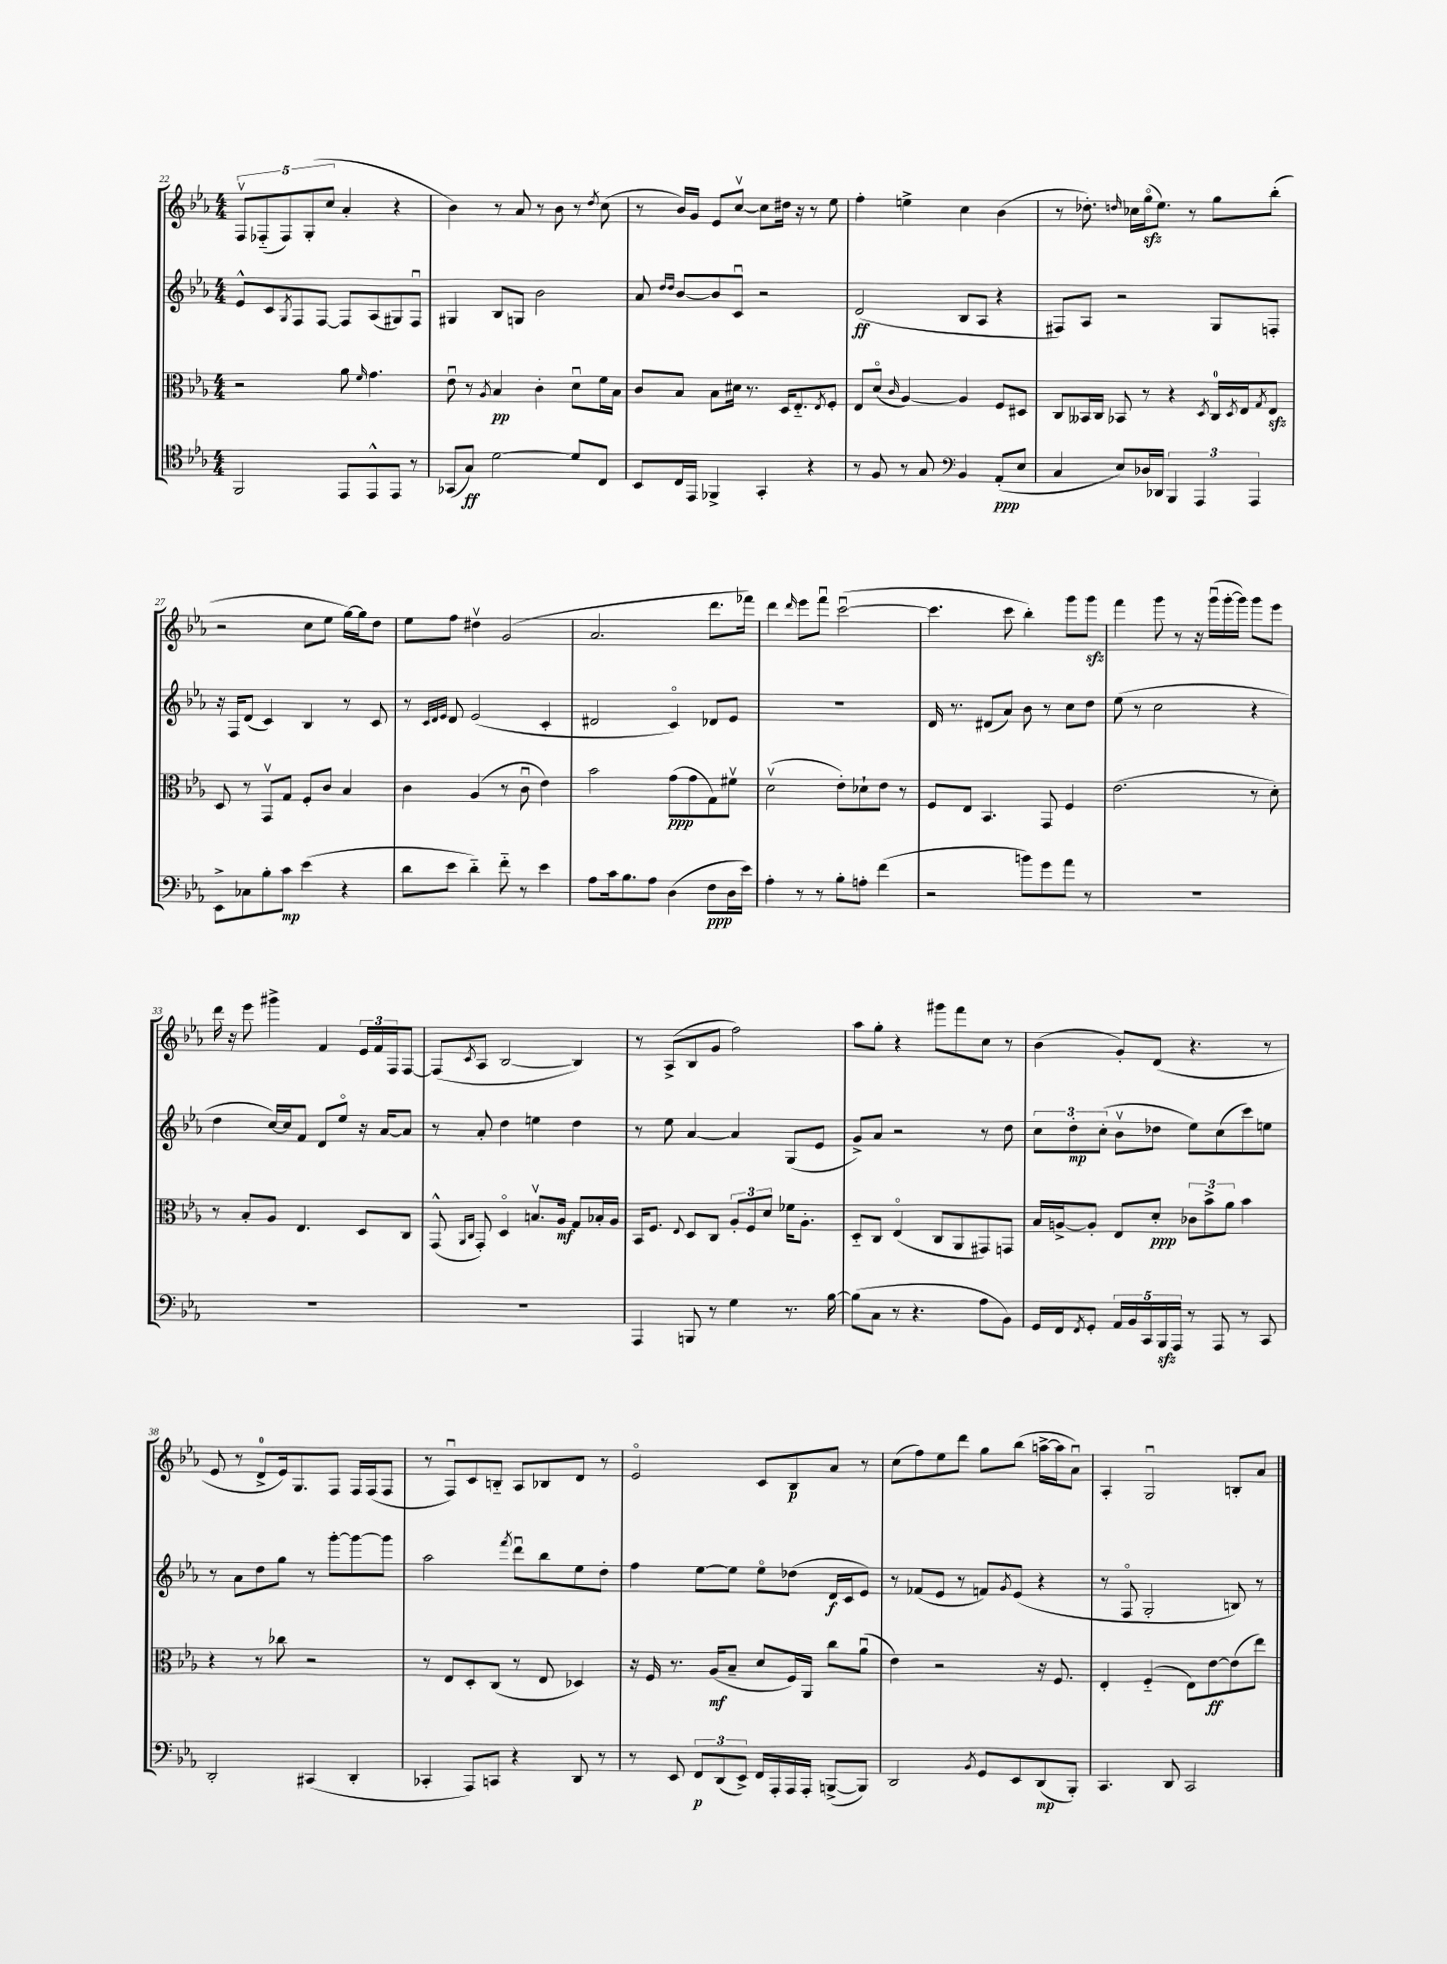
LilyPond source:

<<
\new StaffGroup <<
\new Staff = "s0" {
    \clef treble \key ees \major \numericTimeSignature \time 4/4
    \tuplet 5/4 { f8\upbow fes8-_( fes8) g8-.( c''8 } aes'4-. r4 |
    bes'4) r8 aes'8 r8 bes'8 r8 \acciaccatura { d''8 } c''8( |
    r8 bes'16) g'16 ees'8 c''8~\upbow c''8 dis''16 r16 r8 ees''8 |
    f''4-. e''4-> c''4 bes'4( |
    r8 des''8.-.) \grace { d''16 } ces''16 g''16\flageolet\sfz( ees''8.) r8 g''8 bes''8-.( |
    r2 c''8 ees''8 g''16~) g''16 d''8 |
    ees''8 f''8 dis''4\upbow g'2( |
    aes'2. d'''8. fes'''16) |
    d'''4 \grace { d'''16 } ees'''8 f'''8\downbow c'''2~\downbow( |
    c'''4. c'''8 bes''4-.) g'''8 g'''8\sfz |
    f'''4 g'''8 r8 r16 g'''16\downbow( g'''16~-. g'''16) g'''8 ees'''8 |
    d'''16 r16 ees'''8 gis'''4-> f'4 \tuplet 3/2 { ees'16 f'16 f16 } f8~ |
    f8( \acciaccatura { c'8 } aes8 bes2~ bes4) |
    r8 aes8->( bes8 g'8 f''2) |
    aes''8 g''8-. r4 gis'''8 f'''8 c''8 r8 |
    bes'4( g'8-.) d'8( r4. r8 |
    ees'8 r8 d'8-0-> ees'16) g8. f8 f16 f16( f8 |
    r8 f8\downbow) c'8 b8-_ aes8 bes8 d'8 r8 |
    ees'2\flageolet c'8 bes8\p aes'8 r8 |
    c''8( f''8) ees''8 d'''8 g''8 bes''8( a''16~-> a''16 aes'8\downbow) |
    aes4-. g2\downbow b8-. aes'8 \bar "|." |
}
\new Staff = "s1" {
    \clef treble \key ees \major \numericTimeSignature \time 4/4
    ees'8-^ c'8 \acciaccatura { g8 } f8 f8~ f8 aes8( gis8) f8\downbow |
    gis4 bes8 g8 bes'2 |
    aes'8 \grace { d''16 d''16 } bes'8~ bes'8 c'8\downbow r2 |
    d'2\ff( bes8 aes8 r4 |
    fis8) aes8 r2 g8 f8-. |
    r16 f16 d'8( c'4) bes4 r8 c'8 |
    r8 \grace { c'32 d'32 ees'32 } d'8 ees'2( c'4-. |
    dis'2 c'4\flageolet) des'8 ees'8 |
    R1 |
    d'16 r8. dis'8( aes'8) bes'8 r8 c''8 d''8 |
    ees''8( r8 c''2 r4 |
    d''4 c''16~) c''16 f'8 d'8 ees''8\flageolet r16 aes'16~ aes'8 |
    r8 aes'8-. d''4 e''4 d''4 |
    r8 ees''8 aes'4~ aes'4 g8( ees'8 |
    g'8->) aes'8 r2 r8 d''8 |
    \tuplet 3/2 { c''8 d''8-.\mp c''8-.( } bes'8\upbow des''8 ees''8) c''8( c'''8) e''8 |
    r8 aes'8 d''8 g''8 r8 g'''8~-. g'''8~ g'''8 |
    aes''2 \acciaccatura { f'''8 } d'''8\downbow bes''8 ees''8 d''8-. |
    f''4 ees''8~ ees''8 ees''8\flageolet des''8( d'16\f c'16 ees'8) |
    r8 fes'8( ees'8 r8 f'8) \acciaccatura { g'8 } ees'8( r4 |
    r8 f8\flageolet g2-. b8) r8 \bar "|." |
}
\new Staff = "s2" {
    \clef alto \key ees \major \numericTimeSignature \time 4/4
    r2 aes'8 \grace { f'16 } g'4. |
    ees'8\downbow r8 \acciaccatura { aes8 } bes4\pp c'4-. d'8\downbow f'16 bes16 |
    c'8 bes8 bes8 dis'16 r8. d16 ees8.-_ \acciaccatura { ees8 } f8-. |
    ees8 d'8\flageolet( \grace { c'16 } aes4~) aes4 f8 dis8 |
    c8 beses,16 c16 bes,8 r8 r4 \acciaccatura { d8 } c16-0 \acciaccatura { d8 } ees16 \acciaccatura { g8 } ees8\sfz |
    d8 r8 g,8\upbow g8 f8-. c'8 bes4 |
    c'4 aes4( r8 c'8\downbow ees'4) |
    bes'2 g'8\ppp( g'8 g8) fis'8\upbow |
    d'2\upbow( ees'8-.) des'8-! ees'8 r8 |
    f8 ees8 bes,4. g,8 f4 |
    ees'2.( r8 d'8-.) |
    r8 bes8-. aes8 ees4. d8 c8 |
    g,8-^( \grace { aes,16 c16 } g,8-.) d4\flageolet b8.\upbow aes16\mf g8 bes16-. aes16 |
    bes,16 f8. \appoggiatura { ees8 } d8 c8 \tuplet 3/2 { aes8-. f8 d'8 } fes'16 aes8.-. |
    d8-_ c8 ees4\flageolet( c8 aes,8 gis,8) g,8 |
    bes16 a16~-> a8-. ees8 d'8-.\ppp \tuplet 3/2 { ces'8 bes'8-> aes'8 } bes'4 |
    r4 r8 ces''8 r2 |
    r8 ees8 d8-. c8( r8 ees8 des4) |
    r16 f16 r8. aes16\mf( bes8-- d'8 f16) aes,16 c''8 aes'8\downbow( |
    ees'4) r2 r16 f8. |
    ees4-. f4-_( ees8) ees'8~\ff ees'8( ees''8) \bar "|." |
}
\new Staff = "s3" {
    \clef tenor \key ees \major \numericTimeSignature \time 4/4
    f,2 ees,8 ees,8-^ ees,8 r8 |
    ges,8( g8\ff) d'2~ d'8 c8 |
    bes,8 c16 ees,16 fes,4-> g,4-. r4 |
    r8 f8 r8 g8 \clef bass bes,4 aes,8-.\ppp( ees8 |
    c4 ees8) des16 des,16 \tuplet 3/2 { bes,,4 aes,,4 aes,,4 } |
    ees,8-> ces8 bes8-. c'8\mp ees'4( r4 |
    d'8 ees'8 d'4-_) f'8-_ r8 ees'4 |
    aes8 c'16 bes8. aes8 d4( f8\ppp d16 ees'16) |
    aes4-. r8 r8 bes8-. a8-. f'4( |
    r2 b'8) g'8 aes'8 r8 |
    R1 |
    R1 |
    R1 |
    aes,,4 b,,8 r8 g4 r8. bes16~ |
    bes8( c8 r8 r4. aes8 bes,8) |
    g,16 f,16 \acciaccatura { f,8 } g,8-. \tuplet 5/4 { aes,16 bes,16 c,16 bes,,16\sfz aes,,16 } r8 aes,,8 r8 c,8 |
    d,2-. cis,4( d,4-. |
    ces,4-. aes,,8) c,8 r4 d,8 r8 |
    r8 ees,8 \tuplet 3/2 { f,8\p d,8( ees,8->) } f,16 aes,,16-. aes,,16 aes,,16-. b,,8~->( b,,8) |
    d,2 \acciaccatura { bes,8 } g,8 ees,8 d,8\mp( bes,,8-.) |
    c,4. d,8 c,2 \bar "|." |
}
>>
>>
\layout { \context { \Score currentBarNumber = #22 } }
